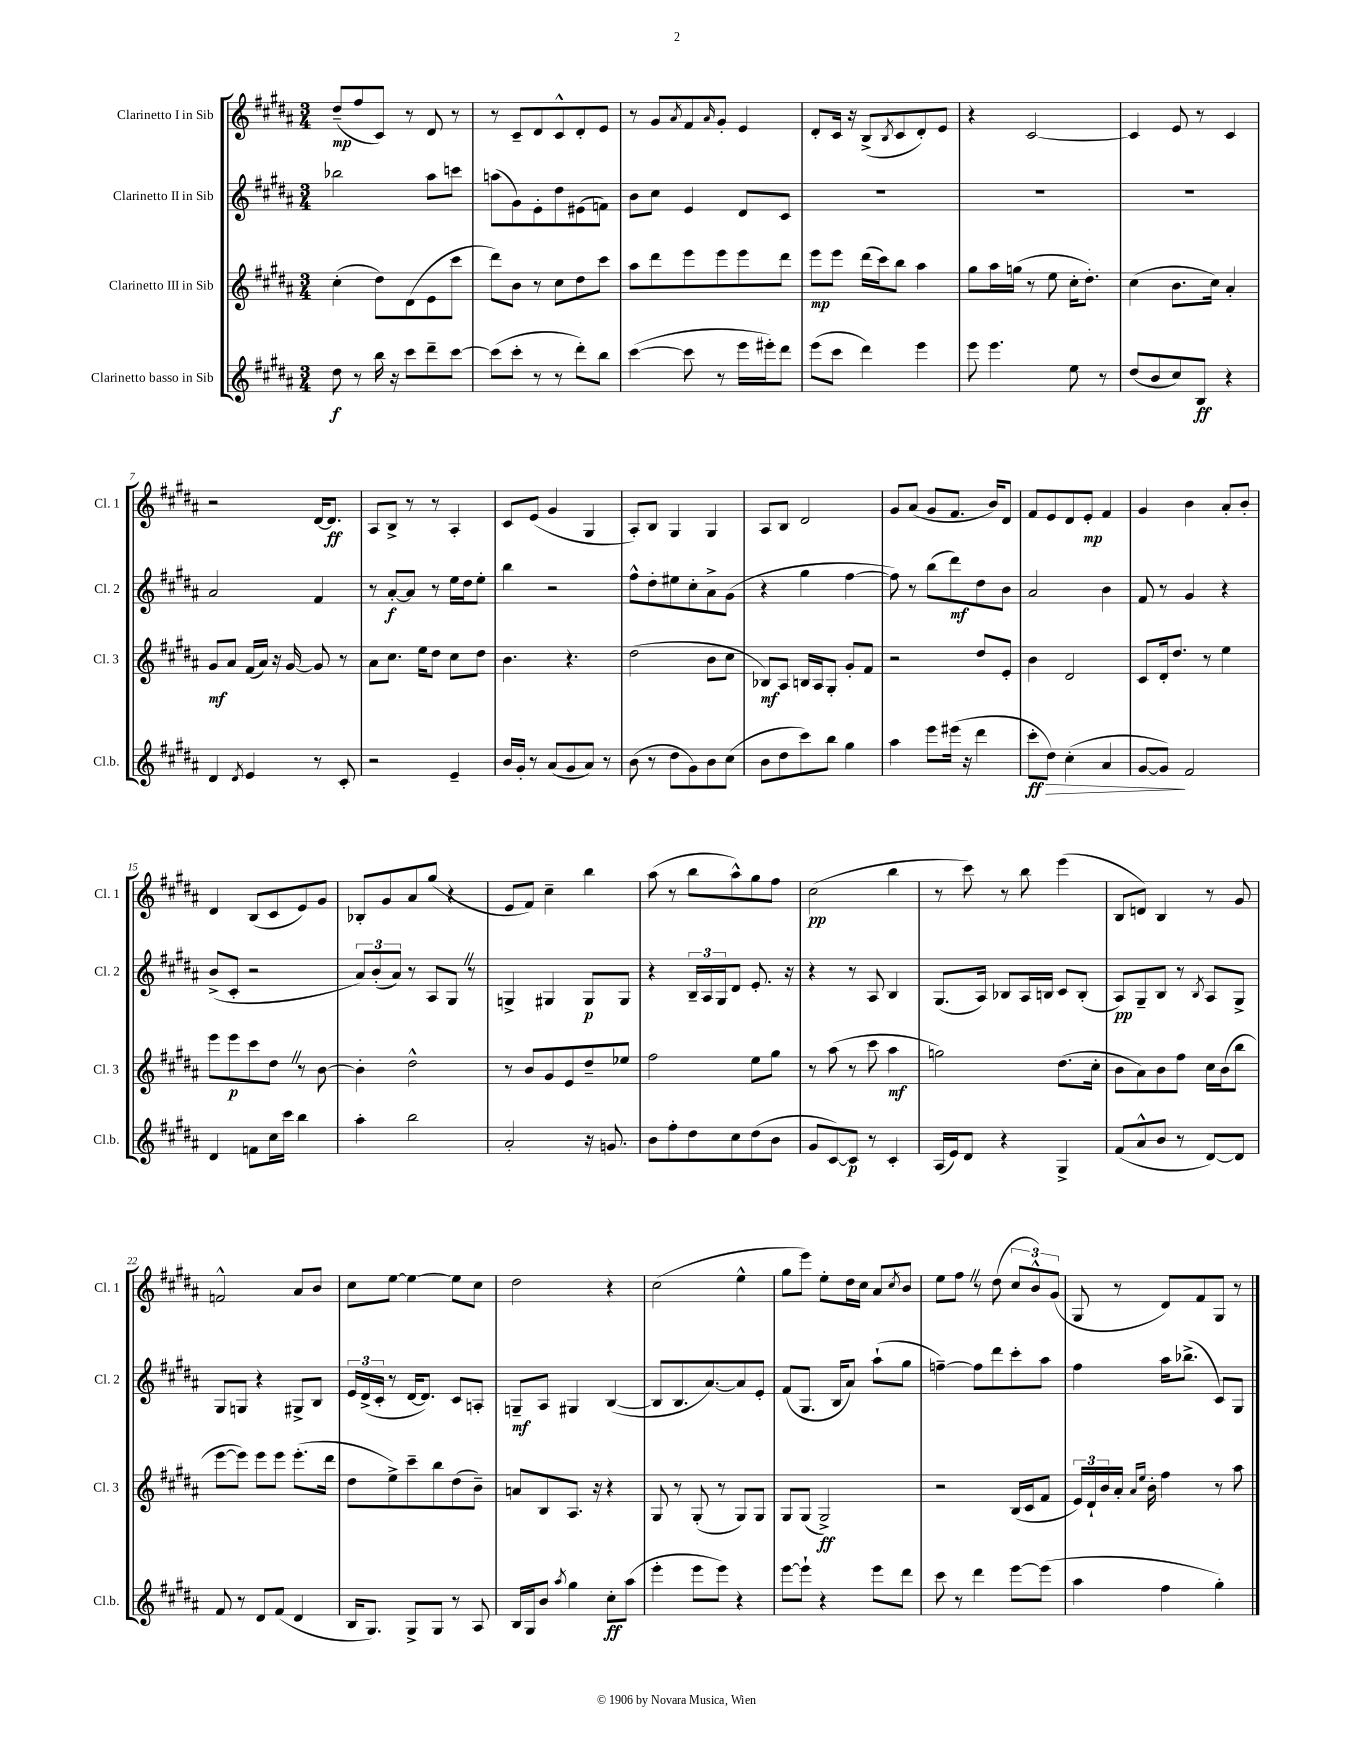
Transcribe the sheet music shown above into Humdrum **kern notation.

**kern	**kern	**kern	**kern
*staff4	*staff3	*staff2	*staff1
*clefG2	*clefG2	*clefG2	*clefG2
*k[f#c#g#d#a#]	*k[f#c#g#d#a#]	*k[f#c#g#d#a#]	*k[f#c#g#d#a#]
*M3/4	*M3/4	*M3/4	*M3/4
8dd#\	(4cc#'\	2bb-\	(8dd#~/L
8r	.	.	8ff#/
16bb\	8dd#\L)	.	8c#/J)
16r	.	.	.
8ccc#\L	(8d#\	.	8r
8ddd#~\	8e\	8aa#\L	8d#/
[8ccc#\J	8ccc#\J	8ccc\J	8r
=	=	=	=
(8ccc#\]L	8ddd#\L)	(8aa\L	8r
8ccc#'\J	8b\J	8g#\)	8c#~/L
8r	8r	8e'\	8d#/
8r	8cc#\L	8dd#\	8c#^^/
8ddd#'\L)	8dd#\	(8e#\	8d#'/
8bb\J	8ccc#\J	8f\J)	8e/J
=	=	=	=
([4ccc#\	8aa#\L	8b\L	8r
.	8ddd#\	8cc#\J	8g#/L
.	.	.	8qa#/
8ccc#\]	8eee\	4e/	8f#/
.	.	.	16qqa#/
8r	8eee\	.	8g#'/J
16eee\LL	8eee\	8d#/L	4e/
16eee#'\J)	.	.	.
8ddd#\J	8ddd#\J	8c#/J	.
=	=	=	=
(8eee\L	8eee\L	2.r	8d#'/L
8ccc#\J	8eee\J	.	16c#/Jk
.	.	.	16r
4ddd#\)	(16ddd#\LL	.	(8B^/L
.	16ccc#\J)	.	.
.	.	.	8qB/
.	8bb\J	.	8c#/
4eee\	4aa#\	.	8d#'/)
.	.	.	8e/J
=	=	=	=
8eee\	8gg#\L	2.r	4r
4.eee\	16aa#\L	.	.
.	(16gg\JJ	.	.
.	8r	.	[2c#/
.	8ee\	.	.
8ee\	16cc#'\LK	.	.
.	8.dd#'\J)	.	.
8r	.	.	.
=	=	=	=
(8dd#/L	(4cc#\	2.r	4c#/]
8b/	.	.	.
8cc#/)	8.b\L	.	8e/
8B/J	.	.	8r
.	16cc#\Jk)	.	.
4r	4a#'/	.	4c#/
=	=	=	=
4d#/	8g#/L	2a#/	2r
.	8a#/J	.	.
8qd#/	.	.	.
4e/	(16f#/LL	.	.
.	16a#/JJ)	.	.
.	16r	.	.
.	[16g#/	.	.
8r	8g#/]	4f#/	[16d#/LK
.	.	.	8.d#/]J
8c#'/	8r	.	.
=	=	=	=
2r	8a#\L	8r	8A#/L
.	8.cc#\J	[8a#'/L	8B^/J
.	.	8a#/]J	8r
.	16ee\LK	.	.
.	8dd#\J	8r	8r
4e~/	8cc#\L	16ee\LL	4A#'/
.	.	16dd#\J	.
.	8dd#\J	8ee'\J	.
=	=	=	=
16b/LL	4.b\	4bb\	8c#/L
16g#'/JJ	.	.	.
8r	.	.	(8e/J
(8a#/L	.	2r	4g#/
8g#/	4.r	.	.
8a#/J)	.	.	4G#/
8r	.	.	.
=	=	=	=
(8b\	(2dd#\	8ff#^^\L	8A#'/L)
8r	.	8dd#'\	8B/J
8dd#\L	.	8ee#\	4G#/
8g#\)	.	8cc#'\	.
8b\	8b\L	8a#^\	4G#/
(8cc#\J	8cc#\J	(8g#\J	.
=	=	=	=
8b\L	8B-/L)	4r	8A#/L
8dd#\	8A#/J	.	8B/J
8ccc#\)	16B/LL	4gg#\	2d#/
.	16A#/J	.	.
8bb\J	8G#'/J	.	.
4gg#\	8g#'/L	[4ff#\	.
.	8f#/J	.	.
=	=	=	=
4aa#\	2r	8ff#\])	8g#/L
.	.	8r	(8a#/J
8eee\L	.	(8bb\L	8g#/L
(16eee#\Jk	.	8ddd#\)	8.f#/J
16r	.	.	.
4ddd#\	8dd#/L	8dd#\	.
.	.	.	16b/LK)
.	8e'/J	8b\J	8d#/J
=	=	=	=
8ccc#'\L	4b\	2a#/	8f#/L
8dd#\J)	.	.	8e/
(4cc#'\	2d#/	.	8d#/
.	.	.	8e'/J
4a#/	.	4b\	4f#/
=	=	=	=
[8g#/L	8c#/L	8f#/	4g#/
8g#/]J)	16d#'/k	8r	.
.	8.dd#/J	.	.
2f#/	.	4g#/	4b\
.	8r	.	.
.	4ee\	4r	8a#'/L
.	.	.	8b'/J
=	=	=	=
4d#/	8eee\L	(8b^/L	4d#/
.	8eee\	8c#'/J	.
8f\L	8ccc#\	2r	(8B/L
16cc#\L	8dd#\J	.	8c#/
16ccc#\JJ	.	.	.
4bb\	8r	.	8e/)
.	[8b\	.	8g#/J
=	=	=	=
4aa#'\	4b'\]	12a#/L)	8B-'/L
.	.	(12b'/	.
.	.	.	8g#/
.	.	12a#/J)	.
2bb\	2dd#^^\	8r	8a#/
.	.	8A#/L	(8gg#/J
.	.	8G#/J	4r
.	.	8r	.
=	=	=	=
2a#'/	8r	4G^/	8e/L
.	8b/L	.	8f#/J)
.	8g#/	4G#/	4cc#~\
.	8e/	.	.
16r	8dd#~/	8G#/L	4bb\
8.g/	.	.	.
.	8ee-/J	8G#/J	.
=	=	=	=
8b\L	2ff#\	4r	(8aa#\
8ff#'\	.	.	8r
8dd#\	.	24B~/LL	8bb\L
.	.	24A#/	.
.	.	24G#/J	.
8cc#\	.	8d#/J	8aa#^^\)
(8dd#\	8ee\L	8.e'/	8gg#\
8b\J	8gg#\J	.	8ff#\J
.	.	16r	.
=	=	=	=
8g#/L	8r	4r	(2cc#\
[8c#/)	(8aa#\	.	.
8c#/]J	8r	8r	.
8r	8ccc#\	8A#/	.
4c#'/	4aa#\	4B/	4bb\
=	=	=	=
(16A#/LL	2gg\)	(8.G#/L	8r
16e/J)	.	.	.
8d#/J	.	.	8ccc#\)
.	.	16A#/Jk)	.
4r	.	8B-/L	8r
.	.	16A#/L	8bb\
.	.	16B/JJ	.
4G#^/	(8.dd#\L	8c#/L	(4eee\
.	.	(8B'/J	.
.	16cc#'\Jk	.	.
=	=	=	=
(8f#/L	8b\L	8A#/L)	8B/L
8a#^^/	8a#\)	8G#~/	8d/J)
8b/J	8b\	8B/J	4B/
8r	8ff#\J	8r	.
.	.	8qB/	.
[8d#/L)	16cc#\LL	8A#/L	8r
.	(16b\J	.	.
8d#/]J	8bb\J	8G#^/J	8g#/
=	=	=	=
8f#/	[8eee\L	8G#/L	2f^^/
8r	8eee\]J)	8G/J	.
8d#/L	8eee\L	4r	.
(8f#/J	8eee\J	.	.
4d#/	(8.eee'\L	8G#^/L	8a#/L
.	.	8B/J	8b/J
.	16ddd#\Jk	.	.
=	=	=	=
16B/LK	8dd#\L	24e/LL	8cc#\L
.	.	(24d#^/	.
8.G#/J)	.	.	.
.	.	24c#'/JJ	.
.	8ee^\)	8r	[8ee\J
8G#^/L	8ccc#~\	[16d#/LK	4ee\_
.	.	8.d#/]J)	.
8G#/J	8bb\	.	.
8r	(8dd#\	8c#/L	8ee\]L
8A#/	8b~\J)	8A'/J	8cc#\J
=	=	=	=
16B/LL	8a/L	8G~/L	2dd#\
16G#/J	.	.	.
8b/J	8B/	8A#/J	.
8qaa#/	.	.	.
4gg#\	8.A#/J	4G#/	.
.	16r	.	.
8cc#'\L	4r	([4B/	4r
(8aa#\J	.	.	.
=	=	=	=
4eee'\	8G#/	8B/]L	(2cc#\
.	8r	8.B/	.
8eee\L	(8G#'/	.	.
.	.	[8.a#/)	.
8eee\J)	8r	.	.
4r	8G#/L)	8a#/]	4ee^^\
.	8G#/J	8e'/J	.
=	=	=	=
[8eee\L	8G#/L	(8f#/L	8gg#\L
8eee`\]J	(8G#/J	8.G#/J	8eee\J)
4r	2G#^/)	.	8ee'\L
.	.	16B/LK	.
.	.	8a#/J)	16dd#\L
.	.	.	16cc#\JJ
8eee\L	.	(8aa#`\L	8a#/L
.	.	.	8qcc#/
8ddd#\J	.	8gg#\J	8b/J
=	=	=	=
8ccc#\	2r	[4ff~\)	8ee\L
8r	.	.	8ff#\J
4ddd#\	.	8ff\]L	8r
.	.	8ddd#\	(8dd#\
[8eee\L	(16B/LL	8ccc#'\	12cc#/L
.	16c#/J	.	.
.	.	.	12b^^/)
(8eee\]J	8f#/J	8aa#\J	.
.	.	.	(12g#/J
=	=	=	=
4aa#\	24e/LL)	4ff#\	8G#/
.	24d#`/	.	.
.	24b/	.	.
.	16a#'/JJ	.	8r
.	16qqa#/LL	.	.
.	16qqee/JJ	.	.
.	16b'\	.	.
4ff#\	4ff#\	16aa#\LK	8d#/L)
.	.	(8.bb-^\J	.
.	.	.	8f#/
4gg#'\)	8r	8c#/L)	8G#/J
.	8aa#\	8G#/J	8r
==	==	==	==
*-	*-	*-	*-
